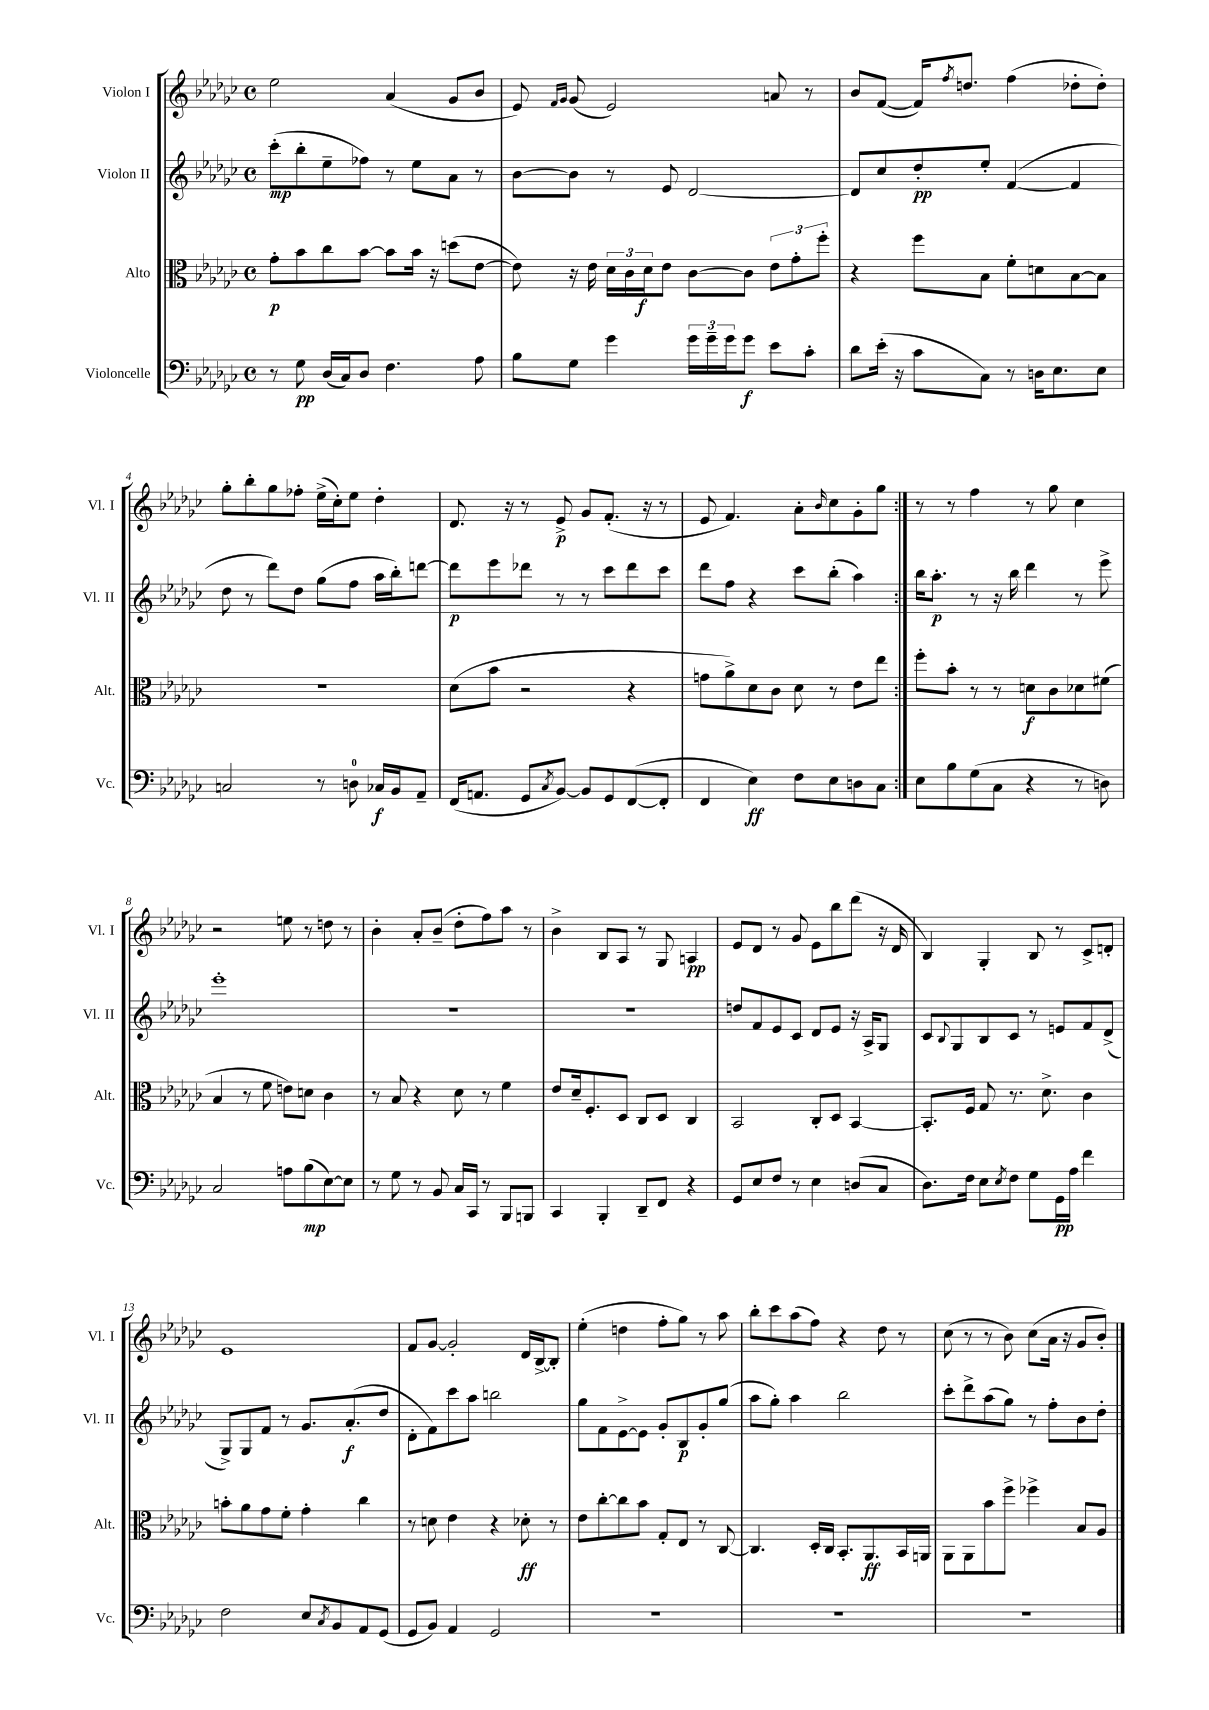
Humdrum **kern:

**kern	**kern	**kern	**kern
*staff4	*staff3	*staff2	*staff1
*clefF4	*clefC3	*clefG2	*clefG2
*k[b-e-a-d-g-c-]	*k[b-e-a-d-g-c-]	*k[b-e-a-d-g-c-]	*k[b-e-a-d-g-c-]
*M4/4	*M4/4	*M4/4	*M4/4
*met(c)	*met(c)	*met(c)	*met(c)
8r	8g-'	(8ccc-'	2ee-
8G-	8b-	8bb-'	.
(16D-	8cc-	8ee-~	.
16C-)	.	.	.
8D-	[8b-	8ff-)	.
4.F	8b-]	8r	(4a-
.	16b-	8ee-	.
.	16r	.	.
.	(8dd	8a-	8g-
8A-	[8e-	8r	8b-
=	=	=	=
8B-	8e-])	[8b-	8e-)
.	.	.	16qqf
.	.	.	16qqg-
8G-	16r	8b-]	(8g-
.	16e-	.	.
4g-	24d-	8r	2e-)
.	24c-	.	.
.	24d-	.	.
.	8e-	8e-	.
24g-	[8c-	[2d-	.
24g-~	.	.	.
24g-	.	.	.
8g-	8c-]	.	.
8e-	12e-	.	8a
.	12g-'	.	.
8c-'	.	.	8r
.	12ff'	.	.
=	=	=	=
8d-	4r	8d-]	8b-
(16e-'	.	8cc-	([8f
16r	.	.	.
8c-	8ff	8dd-'	16f])
.	.	.	8qff
.	.	.	8.dd
8C-)	8B-	8ee-'	.
8r	8f'	([4f	(4ff
16D	8d	.	.
8.E-	.	.	.
.	[8B-	4f]	8dd-'
8E-	8B-]	.	8dd-')
=	=	=	=
2C	1r	8dd-	8gg-'
.	.	8r	8bb-'
.	.	8ddd-)	8gg-
.	.	8dd-	8ff-'
8r	.	(8gg-	(16ee-^
.	.	.	16cc-')
8D	.	8ff	8ee-
16C-	.	16aa-	4dd-'
16BB-	.	16bb-')	.
8AA-~	.	[8ddd	.
=	=	=	=
(16FF	(8d-	8ddd]	8.d-
8.AA	.	.	.
.	8b-	8eee-	.
.	.	.	16r
8GG-	2r	8ddd-	8r
8qC-	.	.	.
[8BB-)	.	8r	8e-^
8BB-]	.	8r	8g-
8GG-	.	8ccc-	(8.f'
([8FF	4r	8ddd-	.
.	.	.	16r
8FF']	.	8ccc-	8r
=	=	=	=
4FF	8g	8ddd-	8e-
.	8a-^)	8ff	4.f)
4E-)	8d-	4r	.
.	8c-	.	.
8F	8d-	8ccc-	8a-'
.	.	.	16qqb-
8E-	8r	(8bb-'	8cc-
8D	8e-	4aa-)	8g-'
8C-	8ee-	.	8gg-
=:|!	=:|!	=:|!	=:|!
8E-	8ff'	16bb-	8r
.	.	8.aa-'	.
8B-	8b-'	.	8r
(8G-	8r	8r	4ff
8C-	8r	16r	.
.	.	16bb-	.
4r	8d	4ddd-	8r
.	8c-	.	8gg-
8r	8d-	8r	4cc-
8D)	(8f#	8eee-^	.
=	=	=	=
2C-	4B-	1eee-'	2r
.	8r	.	.
.	8f	.	.
8A	8e)	.	8ee
(8B-	8d	.	8r
[8E-)	4c-	.	8dd
8E-]	.	.	8r
=	=	=	=
8r	8r	1r	4b-'
8G-	8B-	.	.
8r	4r	.	8a-'
8BB-	.	.	(8b-~
16C-	8d-	.	8dd-'
16CC-	.	.	.
8r	8r	.	8ff)
8BBB-	4f	.	8aa-
8BBB	.	.	8r
=	=	=	=
4CC-	8e-	1r	4b-^
.	16d-~	.	.
.	8.F'	.	.
4BBB-'	.	.	8B-
.	8D-	.	8A-
8DD-~	8C-	.	8r
8FF	8D-	.	8G-
4r	4C-	.	4A
=	=	=	=
8GG-	2BB-	8dd	8e-
8E-	.	8f	8d-
8F	.	8e-	8r
8r	.	8c-	8g-
4E-	8C-'	8d-	8e-
.	8D-	8e-	8bb-
(8D	[4BB-	16r	(8ddd-
.	.	16A-^	.
8C-	.	8G-	16r
.	.	.	16d-
=	=	=	=
8.D-)	8.BB-']	8c-	4B-)
.	.	8qqB-	.
.	.	8G-	.
16F	16F	.	.
8E-	8G-	8B-	4G-'
8qE-	.	.	.
8F	8.r	8c-	.
8G-	.	8r	8B-
.	8.d-^	.	.
16GG-	.	8e	8r
16A-	.	.	.
4f	4c-	8f	8c-^
.	.	(8d-^	8d'
=	=	=	=
2F	8b'	8G-^)	1e-
.	8a-	8G-	.
.	8g-	8f	.
.	8f'	8r	.
8E-	4g-'	8.g-	.
8qC-	.	.	.
8BB-	.	.	.
.	.	(8.a-'	.
8AA-	4cc-	.	.
(8GG-	.	8dd-	.
=	=	=	=
8GG-	8r	8d-'	8f
8BB-)	8d	8f)	[8g-
4AA-	4e-	8ccc-	2g-']
.	.	8aa-	.
2GG-	4r	2bb	.
.	8d-'	.	16d-
.	.	.	[16B-^
.	8r	.	8B-']
=	=	=	=
1r	8e-	8gg-	(4ee-'
.	[8cc-'	8f	.
.	8cc-]	[8e-^	4dd
.	8b-	8e-]	.
.	8G-'	8g-'	8ff'
.	8E-	8B-	8gg-)
.	8r	8g-'	8r
.	[8C-	(8gg-	8aa-
=	=	=	=
1r	4.C-]	8aa-	8bb-'
.	.	8gg-')	8ccc-
.	.	4aa-	(8aa-
.	16D-'	.	8ff)
.	16C-	.	.
.	8.BB-'	2bb-	4r
.	8.AA-	.	.
.	.	.	8dd-
.	16BB-	.	8r
.	16AA	.	.
=	=	=	=
1r	8AA-	8ccc-'	(8cc-
.	8AA-	8ddd-^	8r
.	8b-	(8aa-	8r
.	8ff^	8gg-)	8b-)
.	4ff-^	8r	(8cc-
.	.	8ff'	16a-
.	.	.	16r
.	8B-	8b-	8g-
.	8A-	8dd-'	8b-')
==	==	==	==
*-	*-	*-	*-
